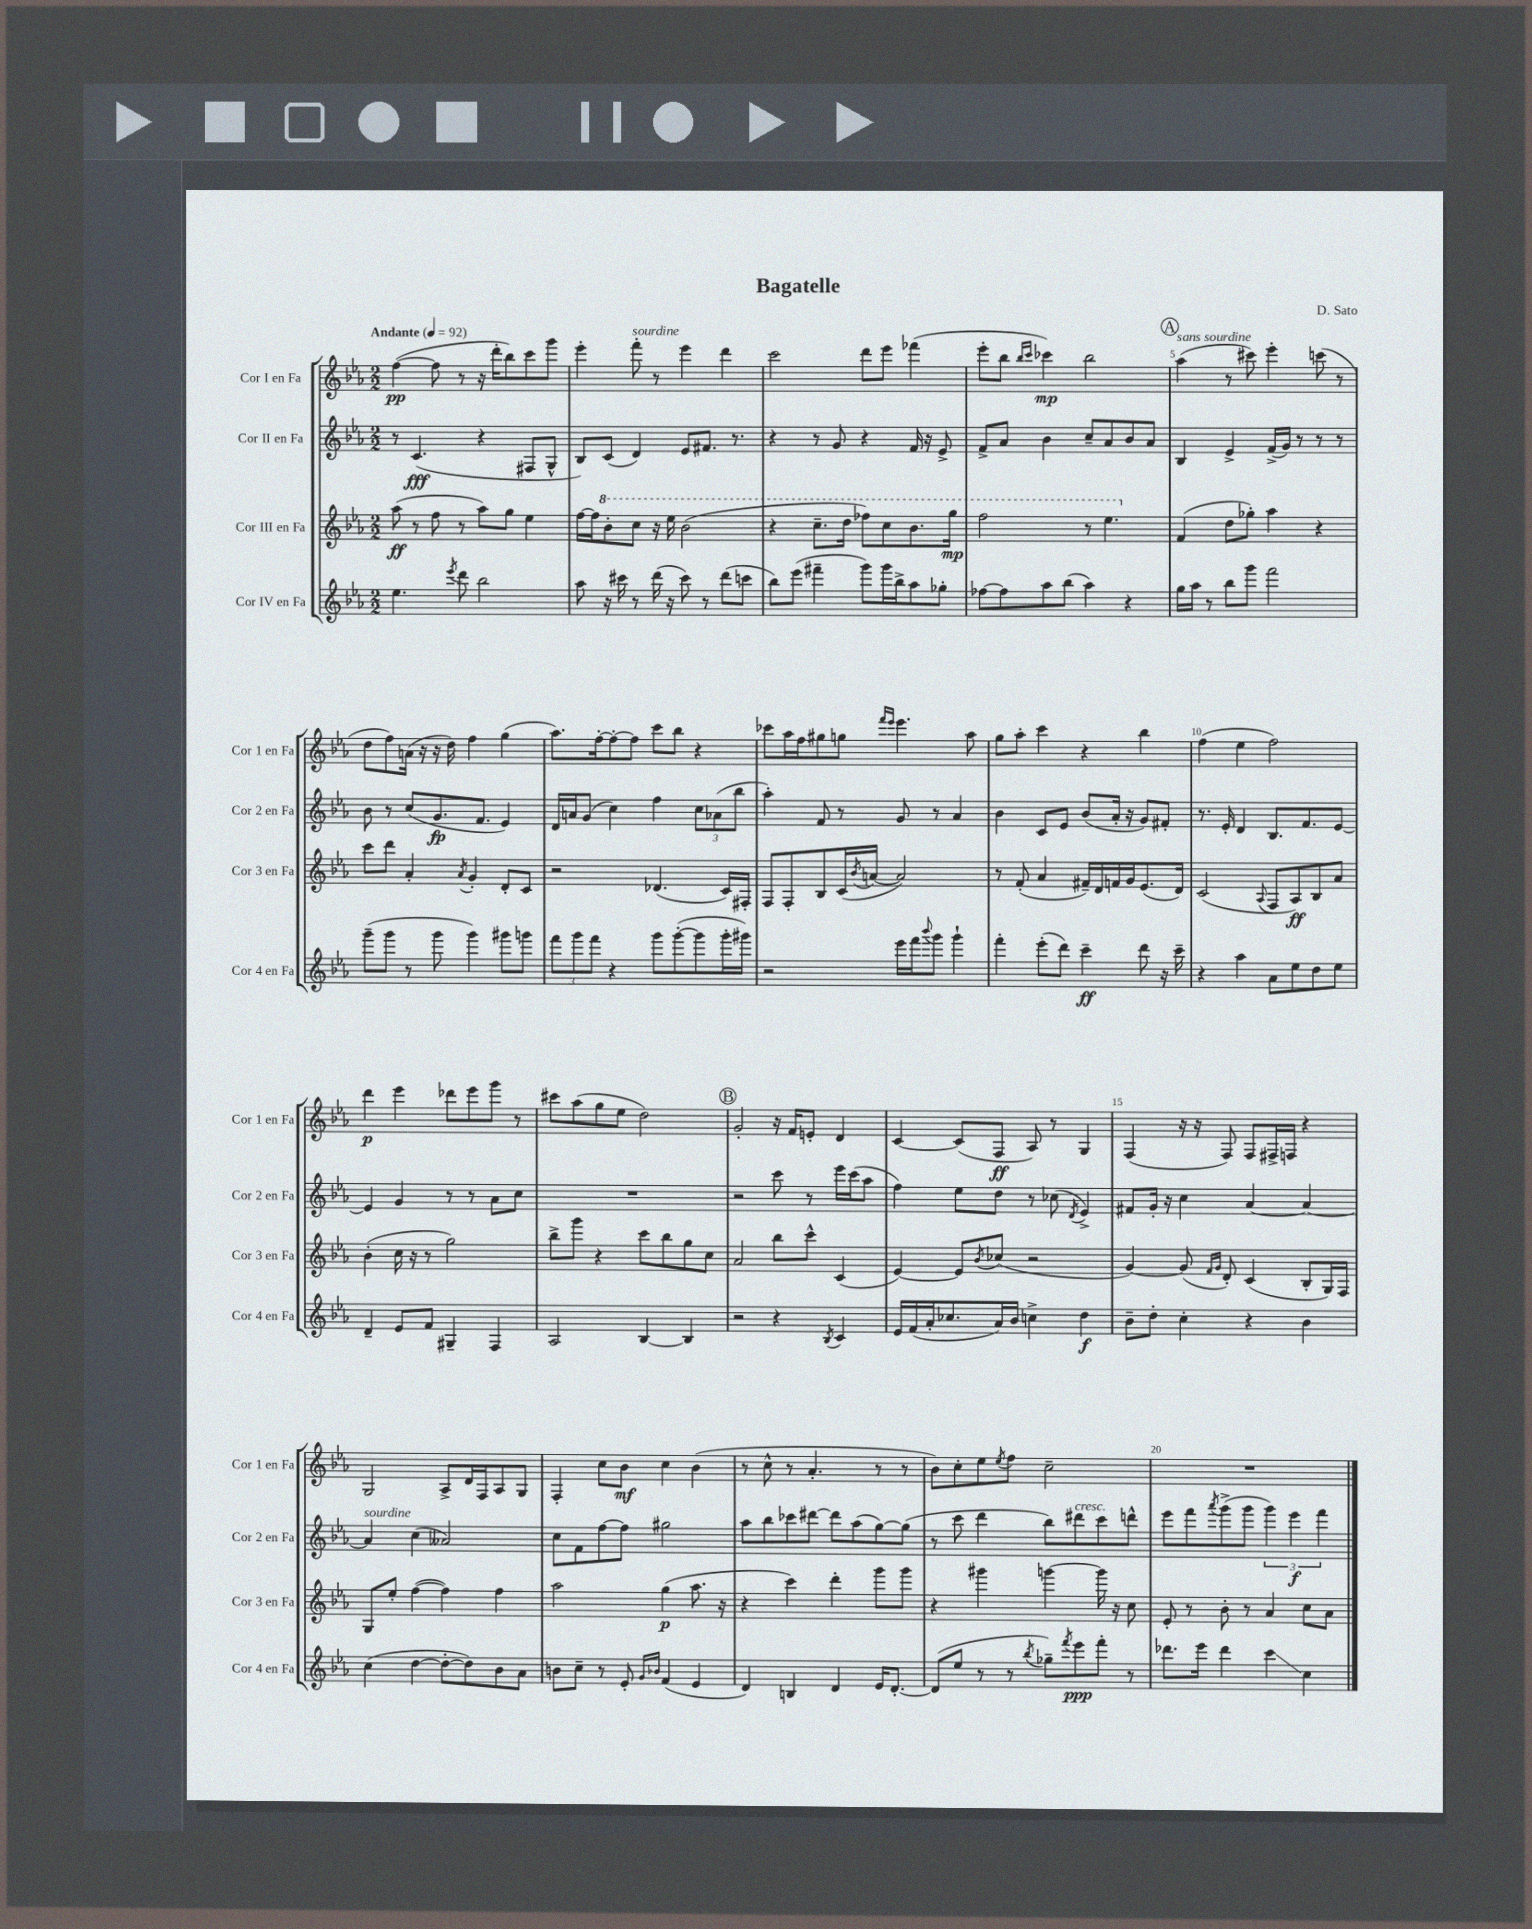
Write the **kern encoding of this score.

**kern	**kern	**kern	**kern
*staff4	*staff3	*staff2	*staff1
*clefG2	*clefG2	*clefG2	*clefG2
*k[b-e-a-]	*k[b-e-a-]	*k[b-e-a-]	*k[b-e-a-]
*M2/2	*M2/2	*M2/2	*M2/2
*MM92	*MM92	*MM92	*MM92
4.ee-	(8aa-	8r	([4ff
.	8r	(4.c	.
.	8ff	.	8ff]
8qeee-	.	.	.
8ddd	8r	.	8r
2bb-	8aa-)	4r	16r
.	.	.	16ddd'
.	8gg	.	8bb-)
.	4ee-	8F#	8ccc
.	.	8G^^	8ggg
=	=	=	=
8aa-	[16ff	8B-)	4eee-'
.	16ff]	.	.
16r	8bb-'	(8c	.
16ccc#	.	.	.
8r	8ccc	4d)	8fff'
(16ddd	16r	.	8r
16r	16eee-	.	.
8ccc#)	(2bb-	8e-	4eee-
8r	.	8.f#	.
(8ddd	.	.	4ddd
.	.	8.r	.
8ccc	.	.	.
=	=	=	=
8bb-)	4r	4r	2ccc
(8eee-	.	.	.
4fff#~	8.ccc~	8r	.
.	.	8g	.
.	16ddd	.	.
8ggg)	8fff-)	4r	8ddd
16ggg	8ccc	.	8eee-
16bb-^	.	.	.
8aa-	8.bb-	16f	(4fff-
.	.	16r	.
8gg-'	.	8e-^	.
.	16ggg	.	.
=	=	=	=
[8ff-	2fff	8f^	8eee-'
8ff-]	.	8a-	8bb-
.	.	.	16qqbb-
.	.	.	16qqccc
8aa-	.	4b-	4ccc-)
(8bb-	.	.	.
4aa-)	8r	8cc~	2bb-
.	4.eee-	8a-	.
4r	.	8b-	.
.	.	8a-	.
=	=	=	=
16gg	(4f	4B-	(4aa-
16aa-	.	.	.
8r	.	.	.
8bb-	8dd	4e-^	8r
8ggg	8gg-')	.	8ccc#)
2fff	4aa-	(16f^	4eee-'
.	.	16g)	.
.	.	8r	.
.	4r	8r	(8ccc
.	.	8r	8r
=	=	=	=
(8ggg~	8ccc	8b-	8dd
8ggg	8ddd	8r	8ff)
8r	4a-'	(8cc	(16a
.	.	.	16r
8ggg	.	8.g	16r
.	.	.	16dd)
.	8qa-	.	.
4ggg)	4g'	.	4ff
.	.	8.f	.
8ggg#	8d'	4e-)	(4gg
8ggg	8c	.	.
=	=	=	=
12fff	2r	16d	8.aa-)
.	.	16a	.
12ggg	.	.	.
.	.	(8g	.
12fff	.	.	.
.	.	.	[16ff'
4r	.	4cc)	8ff'_
.	.	.	8ff]
8ggg	(4.d-	4ff	8ccc
([8ggg'	.	.	8bb-
8ggg]	.	12cc	4r
.	.	(12a-	.
16ggg'	16c)	.	.
.	.	12bb-	.
16ggg#)	16F#'	.	.
=	=	=	=
2r	8F	4aa-')	8ccc-
.	8F'	.	16aa-
.	.	.	16ff
.	8B-	8f	8gg#
.	(16c	8r	8gg
.	8qb-	.	.
.	[16a	.	.
.	.	.	16qqfff
.	.	.	16qqeee-
16eee-	2a])	8g	4.eee-
16fff	.	.	.
8qqbbb-	.	.	.
8ggg	.	8r	.
4ggg`	.	4a-	.
.	.	.	8aa-
=	=	=	=
4fff'	8r	4b-	8gg
.	(8f'	.	8aa-'
(8eee-'	4a-	8c	4ccc
8ddd)	.	8e-	.
4ccc~	16f#~)	(8b-	4r
.	16d	.	.
.	16f	16a-'	.
.	16g	16r	.
8ddd	(8.e-	8g)	4bb-
16r	.	8f#'	.
16ccc~	16d)	.	.
=	=	=	=
4r	(2c	8.r	(4ff
.	.	16e-'	.
4aa-	.	4d	4ee-
.	8qqA-	.	.
8a-	8F	8.B-	2ff)
8ee-	8A-)	.	.
.	.	8.f	.
8dd	8B-	.	.
8ee-	8a-	[8e-	.
=	=	=	=
4d~	(4b-'	4e-]	4ddd
8e-	16cc	4g	4eee-
.	16r	.	.
8f	8r	.	.
4G#~	2gg)	8r	8ddd-
.	.	8r	8eee-
4F	.	8a-	8ggg
.	.	8cc	8r
=	=	=	=
2A-	8bb-^	1r	8ccc#
.	8ggg	.	(8aa-
.	4r	.	8gg
.	.	.	8ee-
[4B-	8ccc	.	2dd)
.	8bb-	.	.
4B-]	8gg	.	.
.	8cc	.	.
=	=	=	=
2r	2a-	2r	2g'
4r	8bb-	8ccc	16r
.	.	.	16f
.	8ccc^^	8r	8e'
8qB-	.	.	.
4c	(4c	16eee-	4d
.	.	(16ccc	.
.	.	8aa-	.
=	=	=	=
16e-	[4e-)	4ff)	[4c
(16f	.	.	.
16a-'	.	.	.
8.cc-	.	.	.
.	8e-]	8ee-	(8c]
.	8qb-	.	.
16a-)	(8cc-	8dd	8F
16b-	.	.	.
4cc^	2r	8r	8A-)
.	.	(8cc-	8r
.	.	8qd	.
4dd	.	4e-^)	4G
=	=	=	=
8b-~	[4g)	8f#	(4F
8dd'	.	16g'	.
.	.	16r	.
4cc'	(8g]	4cc	16r
.	.	.	16r
.	16qqf	.	.
.	16qqg	.	.
.	8d')	.	8F)
4r	(4c	[4a-	8F
.	.	.	16F#^
.	.	.	16F
4b-	8B-'	4a-_	4r
.	16G)	.	.
.	16F	.	.
=	=	=	=
(4cc	8G	4a-]	2G
.	8ee-'	.	.
[4dd	([4ff	(4cc	.
8dd'_	4ff])	2a--)	8A-^
8dd])	.	.	16d
.	.	.	16F
8b-	4ff	.	8A-
8a-	.	.	8G
=	=	=	=
8b	2aa-	8cc	4F'
8cc~	.	8f	.
8r	.	[8ff	8cc
8e-'	.	8ff]	8b-
16qqg	.	.	.
16qqb-	.	.	.
(4f	(4gg	2gg#	4cc
4e-	8.aa-	.	(4b-
.	16r	.	.
=	=	=	=
4d)	4r	8aa-	8r
.	.	8bb-	8cc^^
4B	4ccc)	8ccc-	8r
.	.	[8ddd#	4.a-'
4d	4ddd'	8ddd#]	.
.	.	(8aa-	.
16e-	8ggg	[8gg)	8r
[8.d'	.	.	.
.	8ggg	(8gg]	8r
=	=	=	=
(8d]	4r	8r	8b-)
8ee-	.	8ccc	8cc'
8r	4ggg#	4ddd	8ee-
.	.	.	8qee-
8r	.	.	8ff
8qbb-	.	.	.
8gg-~)	[4ggg	8bb-)	2cc~
8qfff	.	.	.
8eee-	.	8ddd#	.
8fff'	16ggg]	8ccc	.
.	16r	.	.
8r	8cc	8ddd^^	.
=	=	=	=
8.ddd-	8e-'	8eee-	1r
.	8r	8fff	.
16eee-	.	.	.
.	.	8qaaa-	.
4ddd-	8b-'	(8ggg^	.
.	8r	8ggg	.
4ccc	4a-	6ggg)	.
.	.	6eee-	.
4cc	8cc	.	.
.	.	6fff	.
.	8a-	.	.
==	==	==	==
*-	*-	*-	*-
